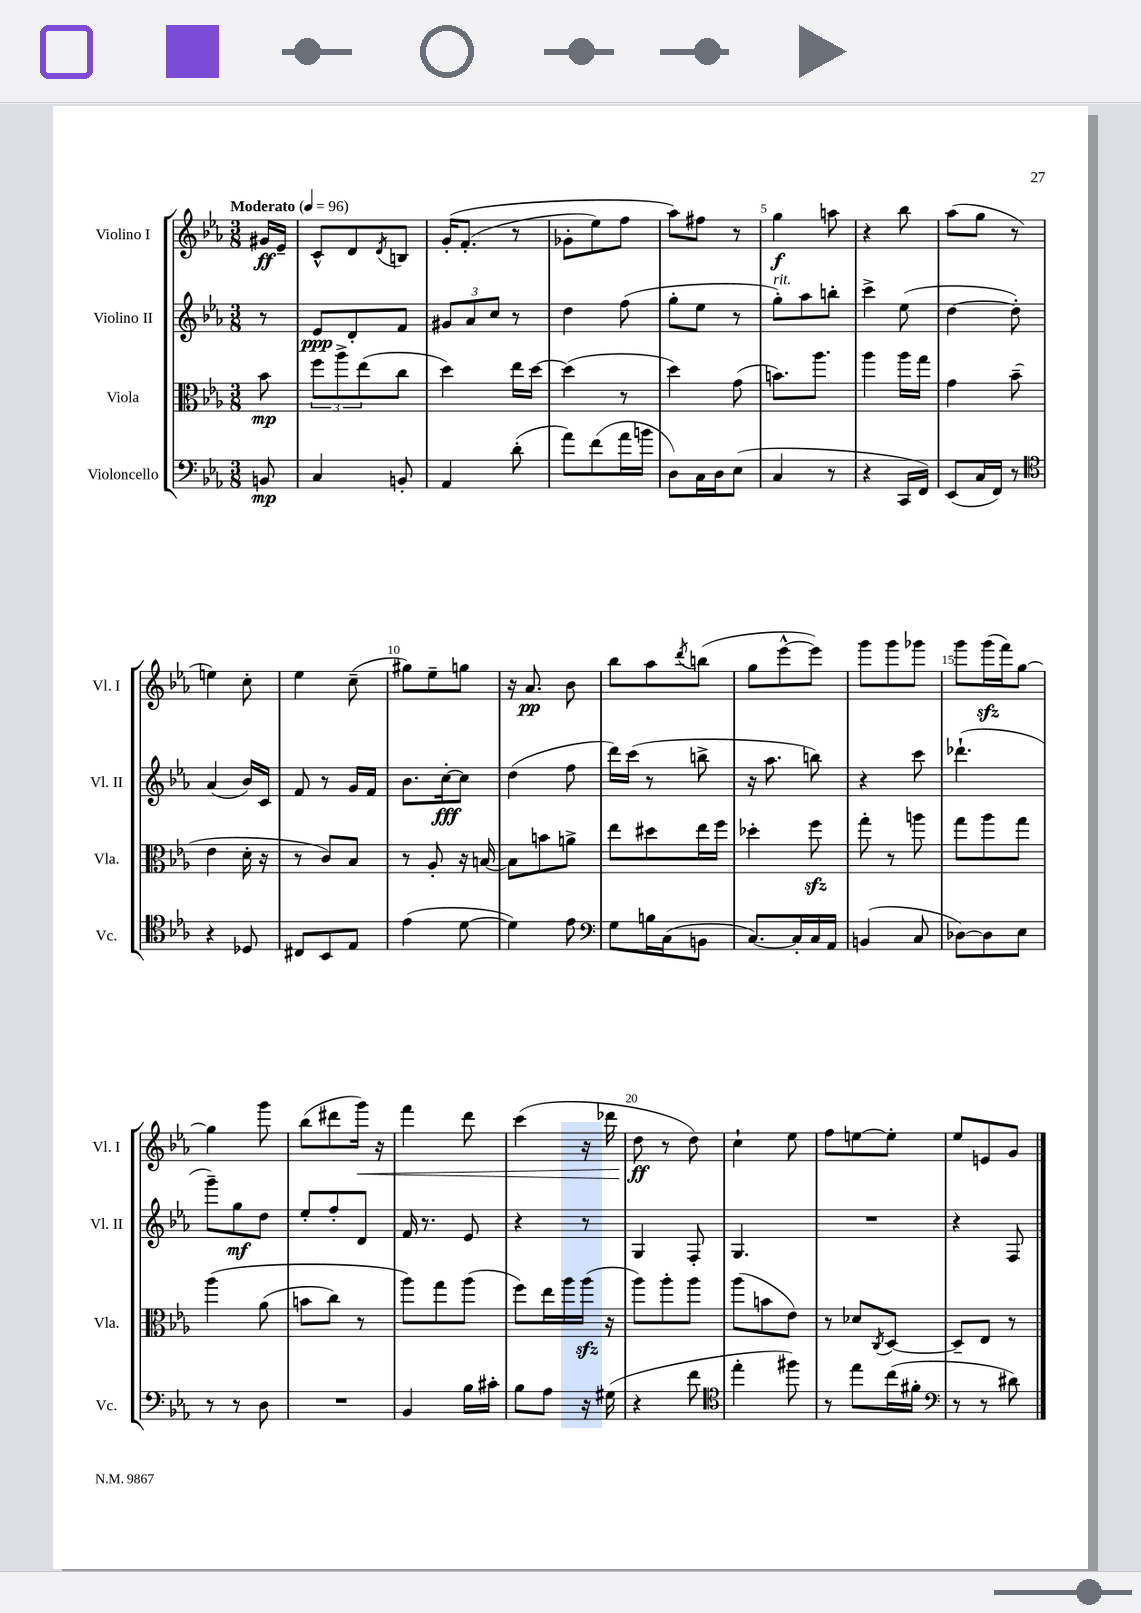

**kern	**dynam	**kern	**dynam	**kern	**dynam	**kern	**dynam
*part4	*part4	*part3	*part3	*part2	*part2	*part1	*part1
*staff4	*staff4	*staff3	*staff3	*staff2	*staff2	*staff1	*staff1
*I"Violoncello	*	*I"Viola	*	*I"Violino II	*	*I"Violino I	*
*I'Vc.	*	*I'Vla.	*	*I'Vl. II	*	*I'Vl. I	*
*clefF4	*	*clefC3	*	*clefG2	*	*clefG2	*
*k[b-e-a-]	*	*k[b-e-a-]	*	*k[b-e-a-]	*	*k[b-e-a-]	*
*M3/8	*	*M3/8	*	*M3/8	*	*M3/8	*
*MM96	*	*MM96	*	*MM96	*	*MM96	*
=	=	=	=	=	=	=	=
!	!	!	!	!	!	!LO:TX:a:B:t=Moderato	!
8BBn/	mp	8b-\	mp	8r	.	16g#X/LL	ff
.	.	.	.	.	.	16e-~/JJ	.
=1	=1	=1	=1	=1	=1	=1	=1
4C/	.	12ff\L	.	8e-/L	ppp	8c^^/L	.
.	.	12aa-^\	.	.	.	.	.
.	.	.	.	8d'/	.	8d/	.
.	.	(12ee-\	.	.	.	.	.
.	.	.	.	.	.	8qd/	.
8BBn'/	.	8cc\J	.	8f/J	.	8Bn/J	.
=2	=2	=2	=2	=2	=2	=2	=2
4AA-/	.	4dd\)	.	12g#X/L	.	(16g'/KL	.
.	.	.	.	.	.	(8.f'/J	.
.	.	.	.	12a-/	.	.	.
.	.	.	.	12cc/J	.	.	.
(8d'\	.	16ee-\LL	.	8r	.	8r	.
.	.	[16dd\JJ	.	.	.	.	.
=3	=3	=3	=3	=3	=3	=3	=3
8a-\L)	.	(4dd\]	.	4dd\	.	8g-X'\L	.
(8f\	.	.	.	.	.	8ee-\)	.
16a-\L	.	8r	.	(8ff\	.	8ff\J	.
16bn\JJ	.	.	.	.	.	.	.
=4	=4	=4	=4	=4	=4	=4	=4
8D\L)	.	4dd\)	.	8gg'\L	.	8aa-\L)	.
16C\L	.	.	.	8ee-\J	.	8ff#X\J	.
16D\J	.	.	.	.	.	.	.
(8E-\J	.	(8g\	.	8r	.	8r	.
=5	=5	=5	=5	=5	=5	=5	=5
!	!	!	!	!LO:TX:a:i:t=rit.	!	!	!
4C/	.	8.bn\L)	.	8gg'\L)	.	4gg\	f
.	.	.	.	8aa-\	.	.	.
.	.	8.aa-\J	.	.	.	.	.
8r	.	.	.	8bbn'\J	.	8aan\	.
=6	=6	=6	=6	=6	=6	=6	=6
4r	.	4aa-\	.	4ccc^\	.	4r	.
16CC/LL	.	16aa-\LL	.	(8ee-\	.	8bb-\	.
16FF/JJ)	.	16gg\JJ	.	.	.	.	.
=7	=7	=7	=7	=7	=7	=7	=7
(8EE-/L	.	4g\	.	[4dd\	.	(8aa-\L	.
16C/L	.	.	.	.	.	8gg\J	.
16FF/JJ)	.	.	.	.	.	.	.
8r	.	(8b-~\	.	8dd'\])	.	8r	.
!!LO:LB:g=z
=8	=8	=8	=8	=8	=8	=8	=8
*clefC4	*	*	*	*	*	*	*
4r	.	4e-\	.	(4a-/	.	4een\)	.
8D-X/	.	16d'\	.	16b-/LL)	.	8cc'\	.
.	.	16r	.	16c/JJ	.	.	.
=9	=9	=9	=9	=9	=9	=9	=9
8C#X/L	.	8r	.	8f/	.	4ee-\	.
8BB-/	.	8c/L)	.	8r	.	.	.
8E-/J	.	8B-/J	.	16g/LL	.	(8cc~\	.
.	.	.	.	16f/JJ	.	.	.
=10	=10	=10	=10	=10	=10	=10	=10
(4e-\	.	8r	.	8.b-\L	.	8gg#X\L)	.
.	.	8A-'/	.	.	.	8ee-~\	.
.	.	.	.	[16cc'\k	fff	.	.
[8d\	.	16r	.	8cc\J]	.	8ggn\J	.
.	.	[16Bn/	.	.	.	.	.
=11	=11	=11	=11	=11	=11	=11	=11
4d\])	.	8B\L]	.	(4dd\	.	16r	.
.	.	.	.	.	.	8.a-/	pp
.	.	8bn\	.	.	.	.	.
8e-\	.	8an^\J	.	8ff\	.	8b-\	.
=12	=12	=12	=12	=12	=12	=12	=12
*clefF4	*	*	*	*	*	*	*
8G\L	.	8ee-\L	.	16ddd\LL)	.	8bb-\L	.
.	.	.	.	(16ccc\JJ	.	.	.
16Bn\L	.	8dd#X\	.	8r	.	8aa-\	.
(16C\J	.	.	.	.	.	.	.
.	.	.	.	.	.	8qddd/	.
8BBn\J	.	16ee-\L	.	8bbn^\	.	(8bbn\J	.
.	.	16ff\JJ	.	.	.	.	.
=13	=13	=13	=13	=13	=13	=13	=13
[8.C/L)	.	4dd-X'\	.	16r	.	8gg\L	.
.	.	.	.	8.aa-\	.	.	.
.	.	.	.	.	.	[8eee-^^\	.
16C'/L]	.	.	.	.	.	.	.
16C/	.	8ffzz\	.	8bbn\)	.	8eee-\J])	.
16AA-/JJ	.	.	.	.	.	.	.
=14	=14	=14	=14	=14	=14	=14	=14
(4BBn/	.	8gg'\	.	4r	.	8ggg\L	.
.	.	8r	.	.	.	8ggg\	.
8C/	.	8aan\	.	8ccc\	.	8ggg-X\J	.
=15	=15	=15	=15	=15	=15	=15	=15
[8D-X\L)	.	8gg\L	.	(4.ddd-X`\	.	8ggg\L	.
8D-\]	.	8aa-\	.	.	.	(16gggzz\L	.
.	.	.	.	.	.	16fff\J)	.
8E-\J	.	8gg\J	.	.	.	[8gg\J	.
!!LO:LB:g=z
=16	=16	=16	=16	=16	=16	=16	=16
8r	.	(4aa-\	.	8ggg~\L)	.	4gg\]	.
8r	.	.	.	8gg\	mf	.	.
8D\	.	(8a-\	.	8dd\J	.	8ggg\	.
=17	=17	=17	=17	=17	=17	=17	=17
4.r	.	8bn\L	.	8ee-'/L	.	(8bb-\L	.
.	.	8cc\J)	.	8ff'/	.	8ddd#X\	.
!	!	!	!	!	!	!	!LO:HP:b
.	.	8r	.	8d/J	.	16ggg\Jk)	<
.	.	.	.	.	.	16r	.
=18	=18	=18	=18	=18	=18	=18	=18
4BB-/	.	8aa-\L)	.	16f/	.	4fff\	.
.	.	.	.	8.r	.	.	.
.	.	8gg\	.	.	.	.	.
16B-\LL	.	(8aa-\J	.	8e-/	.	8ddd\	.
16c#X'\JJ	.	.	.	.	.	.	.
=19	=19	=19	=19	=19	=19	=19	=19
8B-\L	.	8ff\L)	.	4r	.	(4ccc\	.
8A-\J	.	16ee-\L	.	.	.	.	.
.	.	16aa-\	.	.	.	.	.
16r	.	(16aa-zz\JJ	.	8r	.	16r	.
(16G#X\	.	16r	.	.	.	16ddd-X\	.
=20	=20	=20	=20	=20	=20	=20	=20
4r	.	8aa-\L)	.	4G/	.	8dd\	ff
.	.	8aa-'\	.	.	.	8r	[
8f\	.	8aa-\J	.	8F'/	.	8dd\)	.
=21	=21	=21	=21	=21	=21	=21	=21
*clefC4	*	*	*	*	*	*	*
4ee-'\	.	(8aa-\L	.	4.G/	.	4cc`\	.
.	.	8bn\	.	.	.	.	.
8ff#X\)	.	8e-\J)	.	.	.	8ee-\	.
=22	=22	=22	=22	=22	=22	=22	=22
8r	.	8r	.	4.r	.	8ff\L	.
8ee-\L	.	8d-X/L	.	.	.	[8een\	.
.	.	8qC/	.	.	.	.	.
(16cc\L	.	[8D/J	.	.	.	8ee'\J]	.
16f#X'\JJ	.	.	.	.	.	.	.
=23	=23	=23	=23	=23	=23	=23	=23
*clefF4	*	*	*	*	*	*	*
8r	.	8D~/L]	.	4r	.	8ee-/L	.
8r	.	8E-/J	.	.	.	8en/	.
8d#X\)	.	8r	.	8F/	.	8g/J	.
==	==	==	==	==	==	==	==
*-	*-	*-	*-	*-	*-	*-	*-
